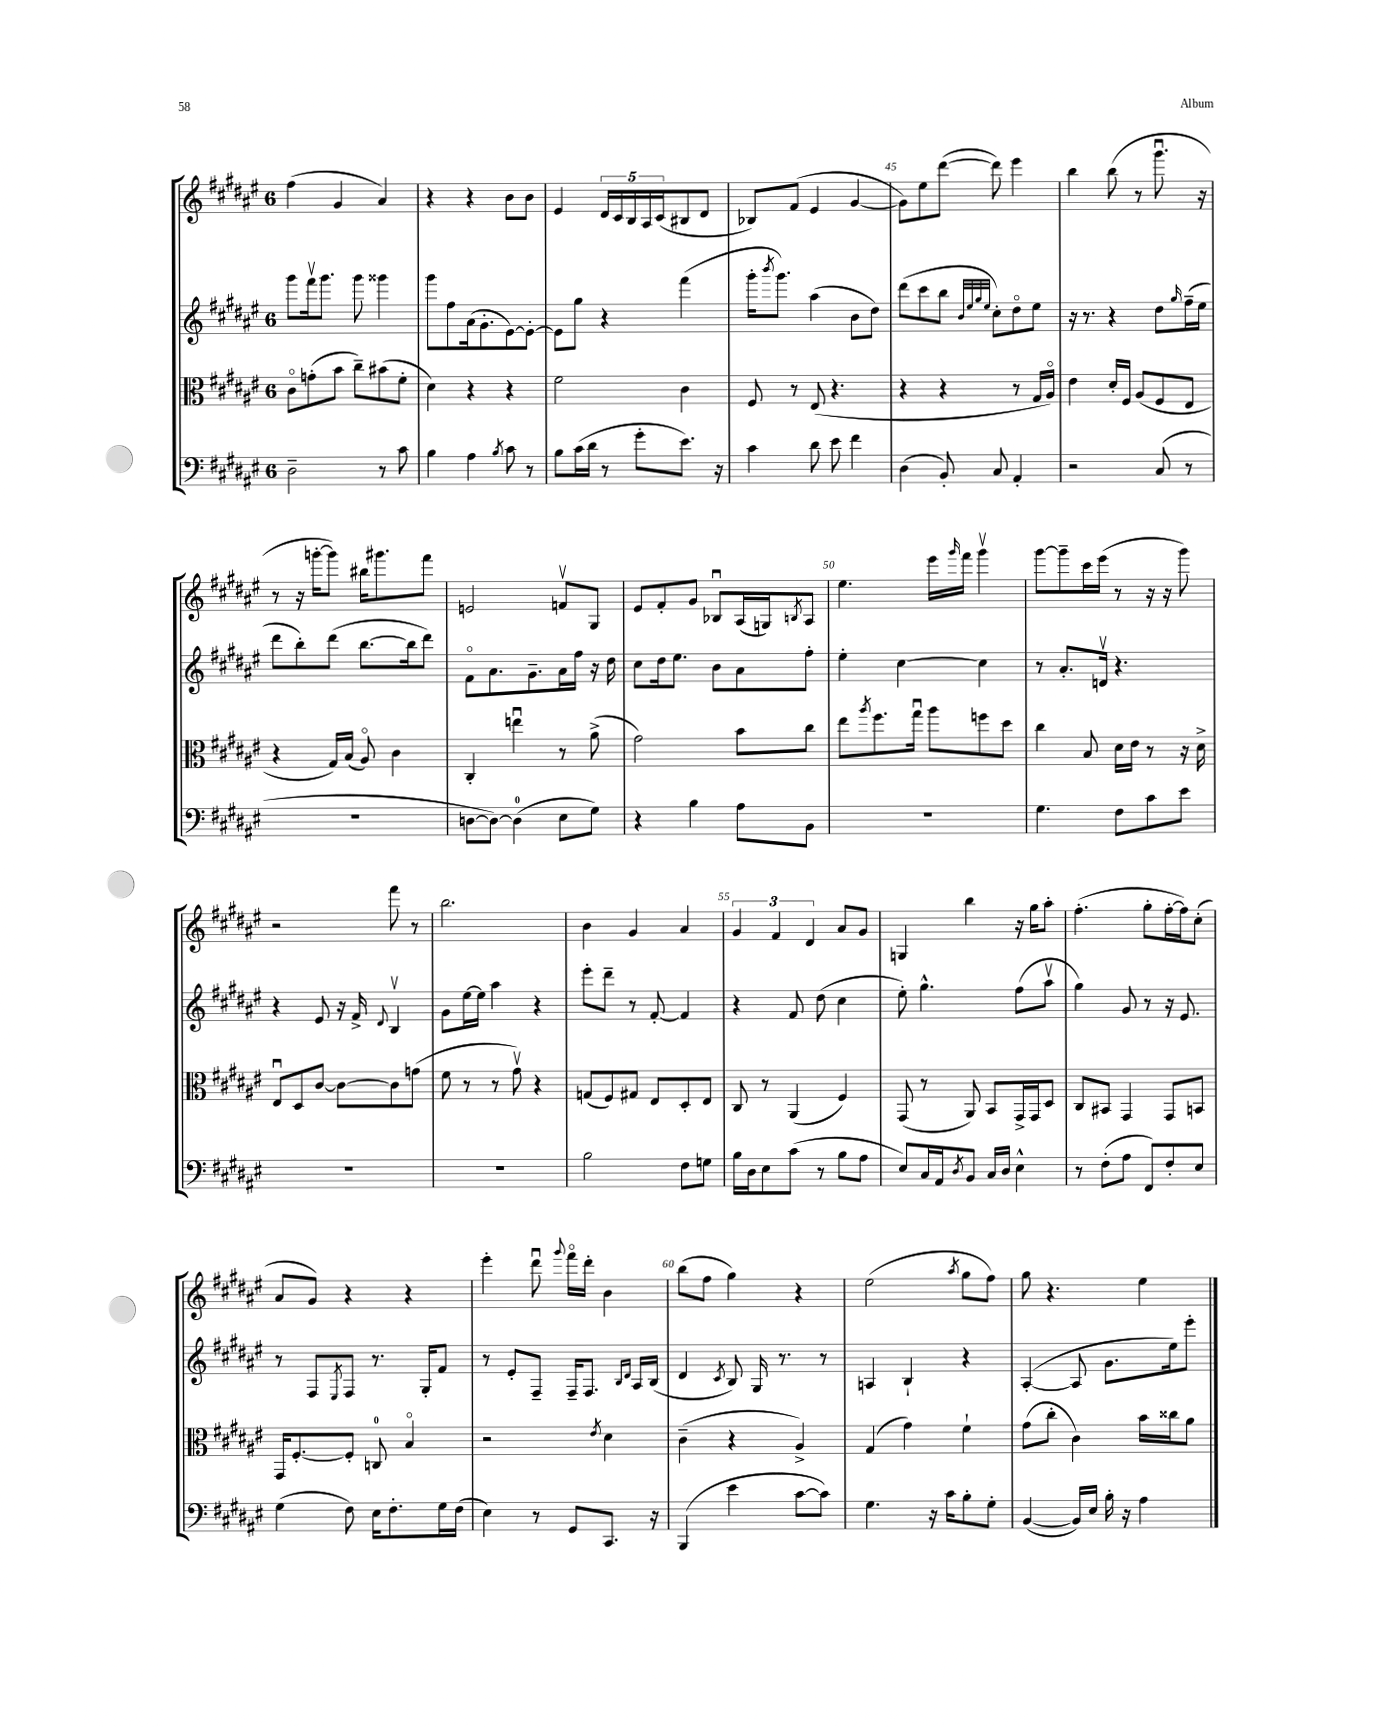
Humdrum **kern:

**kern	**kern	**kern	**kern
*part4	*part3	*part2	*part1
*staff4	*staff3	*staff2	*staff1
*clefF4	*clefC3	*clefG2	*clefG2
*k[f#c#g#d#a#e#]	*k[f#c#g#d#a#e#]	*k[f#c#g#d#a#e#]	*k[f#c#g#d#a#e#]
*M6/8	*M6/8	*M6/8	*M6/8
=41	=41	=41	=41
2D#~\	8c#\L	8ggg#\L	(4ff#\
.	(8gn'\	16fff#v\k	.
.	.	8.ggg#\J	.
.	8b\J	.	4g#/
.	8cc#~\L)	8ggg#\	.
8r	(8b#X\	4ggg##X\	4a#/)
8c#\	8f#'\J	.	.
=42	=42	=42	=42
4B\	4d#\)	8ggg#\L	4r
.	.	8ff#\	.
4A#\	4r	(16a#\k	4r
.	.	8.g#'\	.
8qB/	.	.	.
8c#\	4r	[8e#\)	8b\L
8r	.	8e#'\J_	8b\J
=43	=43	=43	=43
8B\L	2f#\	8e#\L]	4e#/
(16c#\L	.	8gg#\J	.
16d#\JJ	.	.	.
8r	.	4r	20d#/LL
.	.	.	20c#/
.	.	.	20B/
8g#'\L	.	.	.
.	.	.	20A#/
.	.	.	(20c#/J
8.e#\J)	4c#\	(4fff#\	8B#X/
.	.	.	8d#/J
16r	.	.	.
=44	=44	=44	=44
4c#\	8F#/	16ggg#'\KL	8B-X/L)
.	.	8qbbb/	.
.	.	8.ggg#\J)	.
.	8r	.	(8f#/J
8d#\	(8E#/	(4aa#\	4e#/
8e#\	4.r	.	.
4f#\	.	8b\L	[4g#/
.	.	8dd#\J)	.
=45	=45	=45	=45
(4D#\	4r	(8ddd#\L	8g#\L])
.	.	8ccc#\	8ee#\
8BB'/)	4r	8bb\J	([8ddd#\J
.	.	32qqb/LLL	.
.	.	32qqee#/	.
.	.	32qqgg#/	.
.	.	32qqee#/JJJ	.
8C#/	.	8cc#'\L)	8ddd#\])
4AA#'/	8r	8dd#\	4eee#\
.	16G#/LL	8ee#\J	.
.	16A#/JJ)	.	.
=46	=46	=46	=46
2r	4e#\	16r	4bb\
.	.	8.r	.
.	16d#'/LL	4r	(8bb\
.	16F#/JJ	.	.
.	(8A#/L	.	8r
(8C#/	8F#/	8dd#\L	8.ggg#u\
.	.	16qqgg#/	.
8r	8E#/J	(16ff#~\L	.
.	.	16ee#\JJ	16r
!!LO:LB:g=z
=47	=47	=47	=47
2.r	4r	8ddd#\L	8r
.	.	8bb'\)	16r
.	.	.	[16gggn'\KL
.	16G#/LL)	(8ddd#\J	8ggg\J])
.	(16B/JJ	.	.
.	8A#/)	[8.bb\L	16bb#X\KL
.	.	.	8.ggg#X\
.	4c#\	.	.
.	.	16bb\k]	.
.	.	8ddd#\J)	8fff#\J
=48	=48	=48	=48
[8Dn\L	4C#'/	8f#\L	2en/
8D\J_)	.	8.a#\	.
(4D\]	4eenu\	.	.
.	.	8.g#~\	.
8E#\L	8r	16a#\L	8fnv/L
.	.	16ff#\JJ	.
8G#\J)	(8a#^\	16r	8G#/J
.	.	16dd#\	.
=49	=49	=49	=49
4r	2g#\)	8cc#\L	8e#/L
.	.	16dd#\k	8f#'/
.	.	8.ee#\J	.
4B\	.	.	8g#/J
.	.	8b\L	8B-Xu/L
8A#\L	8b\L	8a#\	(16A#/L
.	.	.	16Gn/J)
.	.	.	8qBn/
8BB\J	8cc#\J	8ff#'\J	8A#/J
=50	=50	=50	=50
2.r	8ee#\L	4ee#'\	4.ee#\
.	8qaa#/	.	.
.	8.ff#\	.	.
.	.	[4cc#\	.
.	16gg#u\Jk	.	.
.	8aa#\L	.	16eee#\LL
.	.	.	16qqggg#/
.	.	.	16fff#\JJ
.	8ffn\	4cc#\]	4ggg#v\
.	8dd#\J	.	.
=51	=51	=51	=51
4.G#\	4cc#\	8r	[8ggg#\L
.	.	8.a#'/L	8ggg#~\]
.	8B/	.	16ccc#\L
.	.	16dnv/Jk	(16eee#\JJ
8F#\L	16d#\LL	4.r	8r
.	16e#\JJ	.	.
8c#\	8r	.	16r
.	.	.	16r
8e#\J	16r	.	8ggg#\)
.	16d#^\	.	.
!!LO:LB:g=z
=52	=52	=52	=52
2.r	8E#u/L	4r	2r
.	8D#/	.	.
.	[8c#/J	8e#/	.
.	8c#\L_	16r	.
.	.	16f#^/	.
.	.	8qqd#/	.
.	8c#\]	4Bv/	8fff#\
.	(8gn\J	.	8r
=53	=53	=53	=53
2.r	8f#\	8g#\L	2.bb\
.	8r	[16ee#\L	.
.	.	16ee#\JJ]	.
.	8r	4aa#\	.
.	8g#v\)	.	.
.	4r	4r	.
=54	=54	=54	=54
2B\	(8Gn/L	8eee#'\L	4b\
.	8F#/)	8ddd#~\J	.
.	8G#X/J	8r	4g#/
.	8E#/L	[8f#'/	.
8F#\L	8D#'/	4f#/]	4a#/
8Gn\J	8E#/J	.	.
=55	=55	=55	=55
16B\LL	8C#/	4r	6g#/
16D#\J	.	.	.
8E#\	8r	.	.
.	.	.	6f#/
(8c#\J	(4AA#/	8f#/	.
.	.	.	6d#/
8r	.	(8dd#\	.
8B\L	4F#/)	4cc#\	8a#/L
8A#\J	.	.	8g#/J
=56	=56	=56	=56
8E#/L)	(8GG#/	8ee#'\)	4Gn/
16C#/L	8r	4.gg#^^\	.
16AA#/J	.	.	.
8qD#/	.	.	.
8BB/J	8AA#/)	.	4bb\
16C#/LL	8BB/L	.	.
16D#/JJ	.	.	.
4E#^^\	16GG#^/L	(8ff#\L	16r
.	16GG#/J	.	16gg#\KL
.	8D#/J	8aa#v\J	8aa#'\J
=57	=57	=57	=57
8r	8C#/L	4gg#\)	(4.ff#'\
(8F#'\L	8BB#X/J	.	.
8A#\J	4GG#/	8g#/	.
8FF#/L)	.	8r	8gg#'\L
8F#'/	8GG#/L	16r	[16ff#'\L
.	.	8.e#/	16ff#\J])
8E#/J	8BBn/J	.	(8cc#'\J
!!LO:LB:g=z
=58	=58	=58	=58
(4G#\	16GG#/KL	8r	8a#/L
.	[8.F#'/	.	.
.	.	8F#/L	8g#/J)
.	.	8qE#/	.
8F#\)	8F#'/J]	8F#/J	4r
16E#\KL	8Cn/	8.r	.
8.F#'\	.	.	.
.	4B/	.	4r
.	.	16G#'/KL	.
16G#\L	.	8f#/J	.
(16F#\JJ	.	.	.
=59	=59	=59	=59
4E#\)	2r	8r	4eee#'\
.	.	8e#'/L	.
8r	.	8F#~/J	8ddd#u\
.	.	.	8qqggg#/
8GG#/L	.	16F#~/KL	16fff#\LL
.	.	8.F#/J	16ddd#'\JJ
.	8qe#/	.	.
8.CC#/J	4d#\	.	4b\
.	.	16qqB/LL	.
.	.	16qqd#/JJ	.
.	.	16A#/LL	.
16r	.	(16B/JJ	.
=60	=60	=60	=60
(4BBB/	(4c#~\	4d#/	(8bb\L
.	.	.	8ff#\J
.	.	8qc#/	.
4e#\	4r	8B/)	4gg#\)
.	.	16G#/	.
.	.	8.r	.
[8c#\L	4A#^/)	.	4r
8c#\J])	.	8r	.
=61	=61	=61	=61
4.G#\	(4G#/	4An/	(2ee#\
.	4g#\)	4B`/	.
16r	.	.	.
16c#\KL	.	.	.
.	.	.	8qaa#/
8B'\	4f#`\	4r	8gg#\L
8G#'\J	.	.	8ff#\J)
=62	=62	=62	=62
([4BB/	(8g#\L	([4A#'/	8gg#\
.	8cc#'\J	.	4.r
16BB/LL])	4c#\)	8A#/]	.
16E#/JJ	.	.	.
16B'\	.	8.g#\L	.
16r	.	.	.
4A#\	16b\LL	.	4ee#\
.	16cc##X\J	16ee#\k)	.
.	8a#\J	8eee#'\J	.
==	==	==	==
*-	*-	*-	*-
